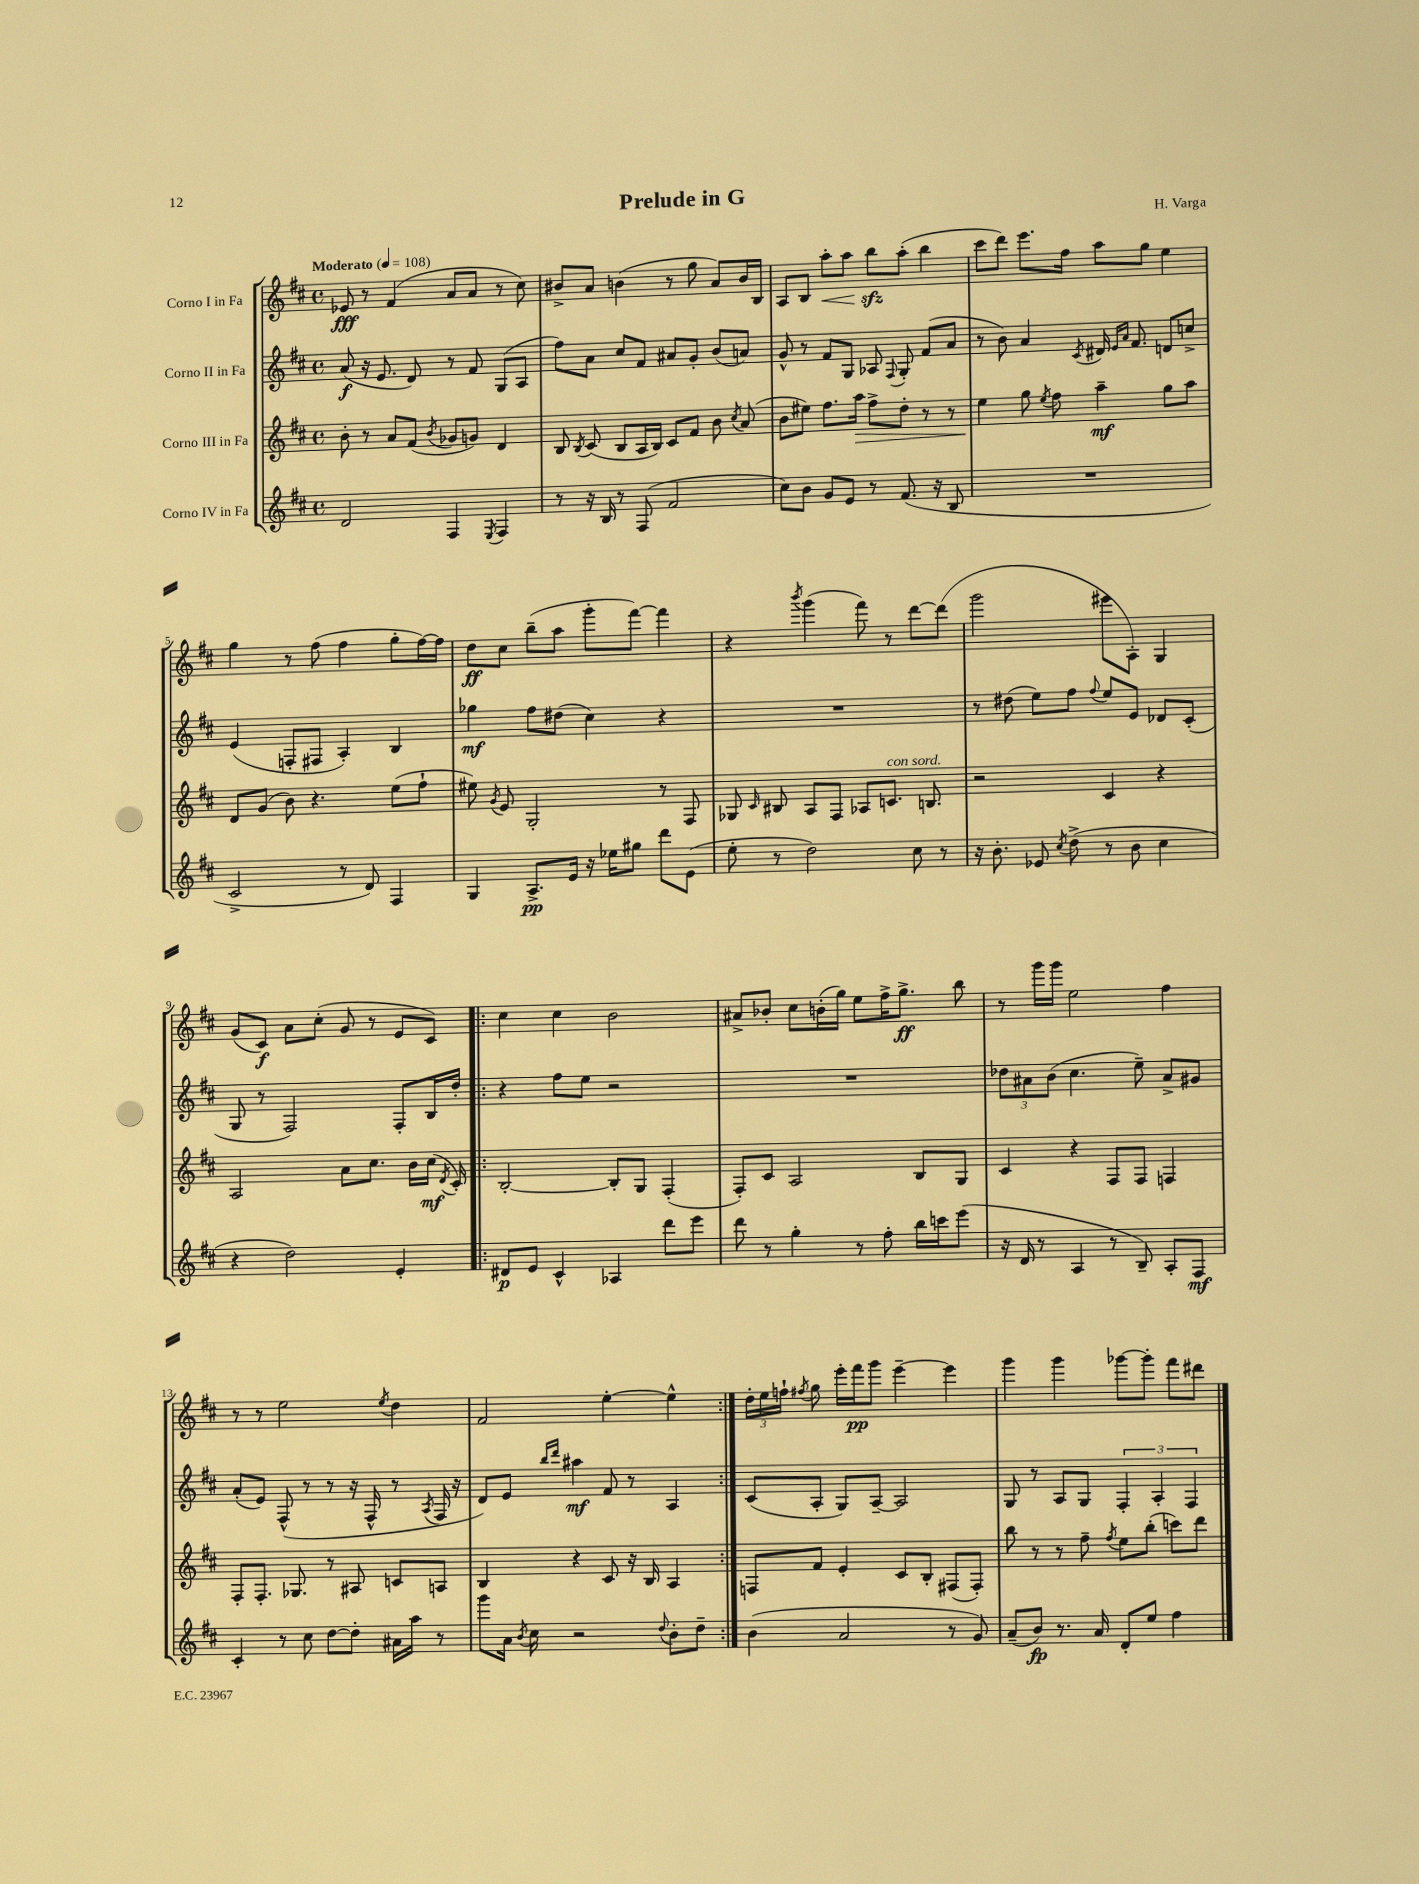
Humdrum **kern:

**kern	**kern	**kern	**kern
*staff4	*staff3	*staff2	*staff1
*clefG2	*clefG2	*clefG2	*clefG2
*k[f#c#]	*k[f#c#]	*k[f#c#]	*k[f#c#]
*M4/4	*M4/4	*M4/4	*M4/4
*met(c)	*met(c)	*met(c)	*met(c)
*MM108	*MM108	*MM108	*MM108
2d	8b'	(8a	8e-
.	8r	16r	8r
.	.	8.e	.
.	8a	.	(4f#
.	(8f#	8d)	.
.	8qb	.	.
4F#	8g-	8r	8a
.	8g)	8f#	8a
8qE	.	.	.
4F#	4d	(8G	8r
.	.	8A	8cc#)
=	=	=	=
8r	8B	8ff#)	8b#^
.	8qB	.	.
16r	(8c#	8a	8a
16B	.	.	.
8r	8B	8cc#	(4b
(8F#	16A	8f#	.
.	16B)	.	.
2f#	8c#	8a#	8r
.	8f#	8g'	8gg
.	8b	(8b	8a)
.	8qcc#	.	.
.	(8a	8a)	16b
.	.	.	16B
=	=	=	=
8cc#)	8b	8g^^	8A
8b	8ee#)	8r	8B
8g	8.ff#	8f#	8aa'
8e	.	8G	8aa
.	16aa	.	.
8r	8ff#^	8A-	8bb
.	.	8qqF#	.
(8.f#	8dd'	8G'	(8aa'
.	8r	(8f#	4bb
16r	.	.	.
8B	8r	8a	.
=	=	=	=
1r	4ee	8r	8ccc#
.	.	8b)	8ddd)
.	8gg	4a	8.eee
.	8qee	.	.
.	8ff#	.	.
.	.	.	16ff#
.	.	8qc#	.
.	4aa~	16d#	8aa
.	.	16qqe	.
.	.	16qqa	.
.	.	8.f#	.
.	.	.	8gg
.	8gg	8d	4ee
.	8aa	8cc^	.
=	=	=	=
2c#^	8d	(4e	4gg
.	(8g	.	.
.	8b)	8F'	8r
.	4.r	8F#	(8ff#
8r	.	4A')	4ff#
8d)	.	.	.
4F#	(8ee	4B	8gg'
.	8ff#`	.	[16ff#)
.	.	.	16ff#]
=	=	=	=
4G	8ee#)	4gg-	8dd
.	8qg	.	.
.	8e	.	8cc#
8.A^	2G'	8ff#	(8bb~
.	.	(8dd#	8aa
16e	.	.	.
16r	.	4cc#)	8ggg'
16ee-	.	.	.
8gg#	.	.	[8fff#)
8ddd	8r	4r	4fff#]
(8e	8F#	.	.
=	=	=	=
8ee'	8G-	1r	4r
.	16qqc#	.	.
8r	8B#	.	.
.	.	.	8qbbb
2dd)	8A	.	(4ggg
.	8F#	.	.
.	8A-	.	8fff#)
.	8.c	.	8r
8cc#	.	.	[8ddd
.	8.B	.	.
8r	.	.	(8ddd]
=	=	=	=
16r	2r	8r	2ggg
8.b'	.	.	.
.	.	(8dd#	.
8e-	.	8ee)	.
8qcc#	.	.	.
(8dd^	.	8ff#	.
.	.	8qqff#	.
8r	4c#	8ee	8eee#
8b	.	8e	8A')
4cc#	4r	8d-	4G
.	.	(8c#'	.
=	=	=	=
4r	2A	8G	(8g
.	.	8r	8c#)
2dd)	.	2F#)	8a
.	.	.	(8cc#'
.	8a	.	8g
.	8.cc#	.	8r
4e'	.	8F#'	8e
.	16b	.	.
.	(16cc#	16B	8c#)
.	8qd	.	.
.	16c#')	16dd'	.
=!|:	=!|:	=!|:	=!|:
8d#	[2B'	4r	4cc#
8e	.	.	.
4c#^^	.	8ff#	4cc#
.	.	8ee	.
4A-	8B']	2r	2b
.	8G	.	.
8ddd	(4F#'	.	.
8eee	.	.	.
=	=	=	=
8ddd	8F#')	1r	8a#^
8r	8c#	.	8b-'
4gg'	2A	.	8cc#
.	.	.	(16b'
.	.	.	16gg)
8r	.	.	8ee
8ff#'	.	.	16ff#^
.	.	.	8.gg^
16bb	8B	.	.
16ccc	.	.	.
(8eee	8G	.	8bb
=	=	=	=
16r	4c#	12dd-	8r
16d	.	.	.
.	.	12a#	.
8r	.	.	16ggg
.	.	(12b	.
.	.	.	16ggg
4A	4r	4.cc#	2ee
8r	8F#	.	.
8B~)	8F#	8ee~)	.
8A'	4F	8a#^	4ff#
8F#	.	8g#	.
=	=	=	=
4c#'	8F#'	(8a'	8r
.	8.F#'	8e)	8r
8r	.	(8F#^^	2ee
.	8.G-	.	.
8cc#	.	8r	.
[8dd	8r	8r	.
8dd']	8A#	16r	.
.	.	16F#^^	.
.	.	.	8qee
16a#	8c	8r	4dd
16aa	.	.	.
.	.	8qA	.
8r	8A	16F#	.
.	.	16r	.
=	=	=	=
8ggg	4B	8d)	2f#
16a	.	8e	.
8qb	.	.	.
16cc#	.	.	.
.	.	16qqbb	.
.	.	16qqddd	.
2r	4r	4aa#	.
.	8c#	8f#	[4ee'
.	16r	8r	.
.	16B	.	.
8qqdd	.	.	.
8b'	4A	4A	4ee^^]
8dd~	.	.	.
=:|!	=:|!	=:|!	=:|!
(4b	8F	(8c#	24dd'
.	.	.	24ee
.	.	.	24ff`
.	.	.	8qff#
.	8f#	8A'	8gg
2a	4e'	8G)	16eee'
.	.	.	16fff#
.	.	[8A~	8ggg
.	8c#	2A]	[4eee~
.	8B'	.	.
8r	(8F#	.	4eee]
8g)	8F#')	.	.
=	=	=	=
(8a~	8bb	8G	4ggg
8b)	8r	8r	.
8.r	8r	8A	4ggg
.	8ff#~	8G	.
16a	.	.	.
.	8qff#	.	.
8d'	8ee	6F#'	[8ggg-
8ee	(8bb'	.	8ggg-']
.	.	6A'	.
4ff#	8ccc)	.	8fff#
.	.	6F#	.
.	8ddd	.	8ddd#
==	==	==	==
*-	*-	*-	*-
